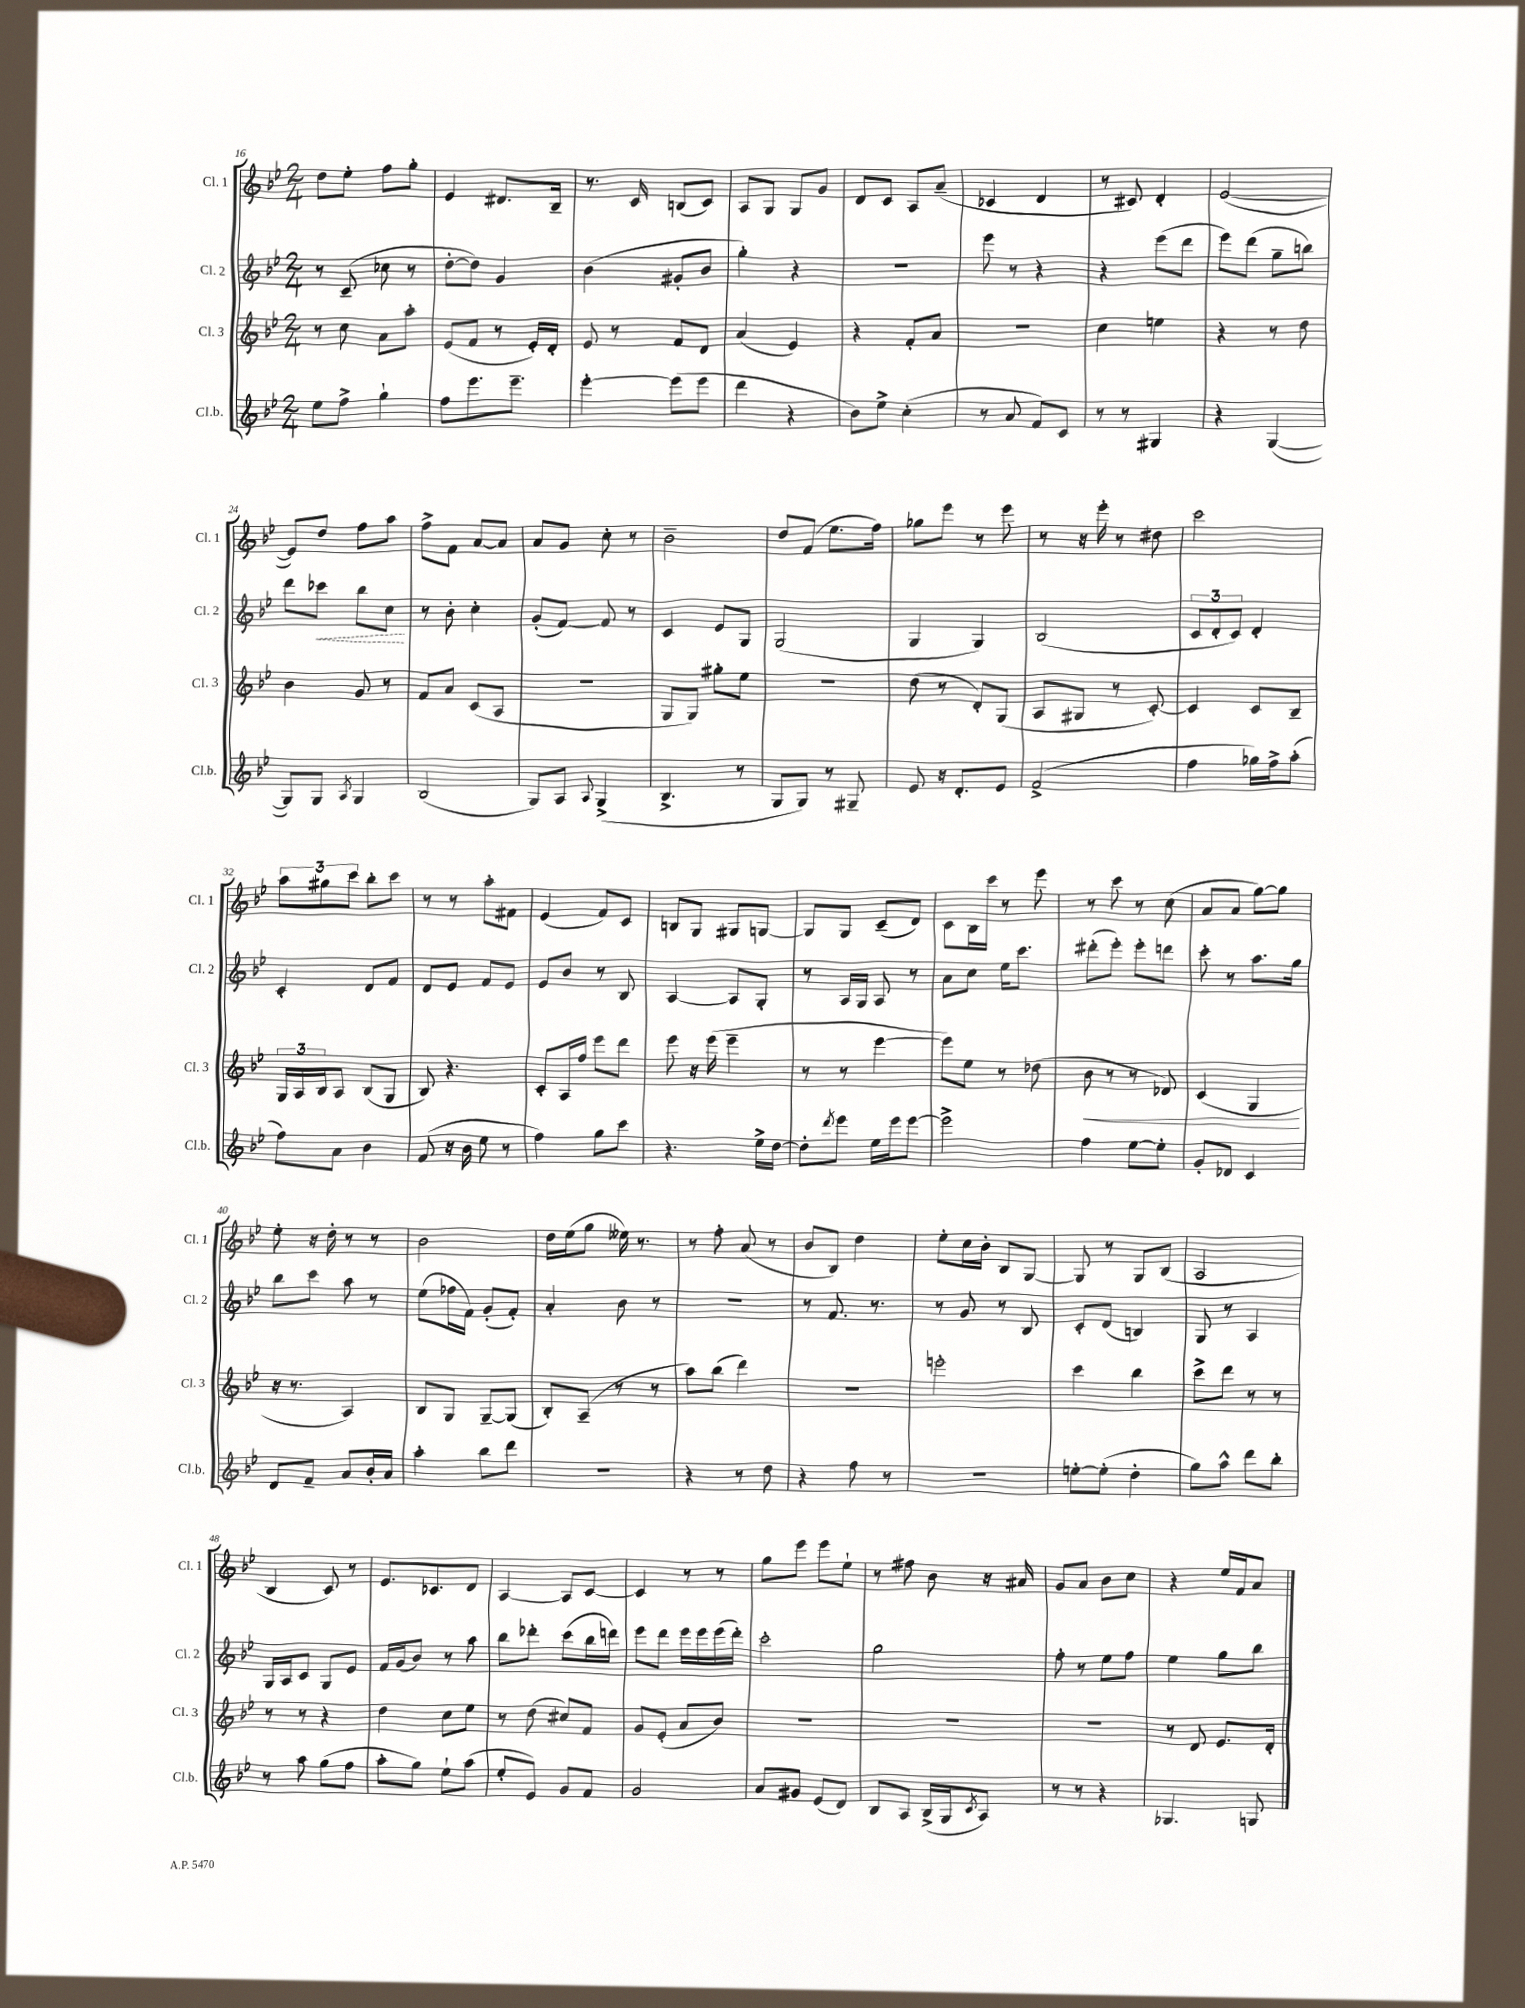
<<
\new StaffGroup <<
\new Staff = "s0" \with { instrumentName = "Cl. 1" shortInstrumentName = "Cl. 1" } {
    \clef treble \key bes \major \numericTimeSignature \time 2/4
    d''8 ees''8-. f''8 g''8-. |
    ees'4 dis'8. bes16-- |
    r8. c'16 b8( c'8) |
    a8 g8 g8 g'8 |
    d'8 c'8 a8 a'8--( |
    ces'4 d'4 |
    r8 cis'8) d'4-. |
    ees'2~( |
    ees'8) d''8 f''8 a''8 |
    f''8-> f'8 a'8~ a'8 |
    a'8 g'8 c''8-. r8 |
    bes'2-- |
    d''8 f'8( ees''8. f''16) |
    ges''8 ees'''8 r8 ees'''8 |
    r8 r16 ees'''16-. r8 dis''8 |
    c'''2 |
    \tuplet 3/2 { a''8 gis''8 c'''8 } bes''8-. c'''8 |
    r8 r8 a''8-. fis'8 |
    ees'4( f'8) c'8 |
    b8 g8 gis8 g8~ |
    g8 g8 c'8--( d'8) |
    c'8 bes16 c'''16 r8 ees'''8 |
    r8 c'''8 r8 c''8( |
    a'8 a'8 g''8~) g''8 |
    ees''8-. r16 d''16-. r8 r8 |
    bes'2 |
    d''16 ees''16( g''8 eeses''16) r8. |
    r8 f''8-. a'8( r8 |
    bes'8 bes8) d''4 |
    ees''8-. c''16 bes'16-. bes8 g8~ |
    g8 r8 g8 bes8( |
    a2 |
    bes4 c'8) r8 |
    ees'8. ces'8. d'8 |
    a4~ a8 c'8~ |
    c'4 r8 r8 |
    g''8 ees'''8 ees'''8 ees''8-! |
    r8 fis''8 bes'8 r16 ais'16 |
    g'8 a'8 bes'8 c''8 |
    r4 ees''16 f'16 a'8 \bar "|." |
}
\new Staff = "s1" \with { instrumentName = "Cl. 2" shortInstrumentName = "Cl. 2" } {
    \clef treble \key bes \major \numericTimeSignature \time 2/4
    r8 c'8--( ces''8 r8 |
    d''8~-. d''8) g'4 |
    bes'4( gis'8-. bes'8 |
    g''4-.) r4 |
    R2 |
    ees'''8 r8 r4 |
    r4 ees'''8( d'''8 |
    ees'''8) d'''8( g''8-- b''8) |
    d'''8 \once \override Hairpin.style = #'dashed-line ces'''8\< bes''8 c''8\! |
    r8 bes'8-. c''4-. |
    g'8-.( f'8~) f'8 r8 |
    c'4 ees'8 g8 |
    g2( |
    g4 g4) |
    bes2( |
    \tuplet 3/2 { c'8 d'8-. c'8) } d'4-. |
    c'4-. d'8 f'8 |
    d'8 ees'8 f'8 ees'8 |
    ees'8 bes'8 r8 bes8 |
    a4~ a8 g8-. |
    r8 a16 g16 a8 r8 |
    a'8 c''8 ees''16 c'''8. |
    dis'''8-.( ees'''8-.) ees'''8-. d'''8 |
    c'''8-. r8 a''8. g''16 |
    bes''8 c'''8 a''8 r8 |
    ees''8( fes''16 f'16) g'8-.( f'8-.) |
    a'4-. bes'8 r8 |
    R2 |
    r8 f'8. r8. |
    r8 g'8 r8 bes8 |
    c'8-. d'8( b4) |
    g8 r8 a4 |
    g16 a16 c'8 g8 ees'8 |
    f'16 g'16( bes'8) r8 a''8 |
    bes''8 des'''8-. c'''8( bes''16 d'''16) |
    ees'''8 d'''8 ees'''16 ees'''16 ees'''16( d'''16-.) |
    c'''2-. |
    g''2 |
    f''8-. r8 ees''8 f''8 |
    ees''4 g''8 bes''8 \bar "|." |
}
\new Staff = "s2" \with { instrumentName = "Cl. 3" shortInstrumentName = "Cl. 3" } {
    \clef treble \key bes \major \numericTimeSignature \time 2/4
    r8 c''8 a'8 a''8-. |
    ees'8( f'8 r8 ees'16-.) d'16-. |
    ees'8 r8 f'8 d'8 |
    a'4( ees'4) |
    r4 f'8-. a'8 |
    R2 |
    c''4 e''4 |
    r4 r8 d''8 |
    bes'4 g'8 r8 |
    f'8 a'8 c'8( a8 |
    R2 |
    g8 g8) gis''8-. ees''8 |
    r2 |
    d''8( r8 d'8-.) g8( |
    a8 gis8 r8 c'8~-.) |
    c'4 c'8 bes8-- |
    \tuplet 3/2 { g16 a16 bes16 } a8 bes8( g8 |
    bes8) r4. |
    c'8-. a16 f''16 ees'''8 d'''8 |
    ees'''8 r16 ees'''16( ees'''4-- |
    r8 r8 ees'''4~ |
    ees'''8) ees''8 r8 des''8( |
    bes'8\< r8 r8 des'8) |
    c'4( g4\! |
    r16 r8. a4) |
    bes8 g8 g8~-- g8( |
    bes8-.) a8--( r8 r8 |
    a''8) bes''8( d'''4) |
    R2 |
    e'''2-. |
    c'''4 bes''4 |
    c'''8-> d'''8 r8 r8 |
    r8 r8 r4 |
    d''4 c''8 ees''8 |
    r8 d''8( cis''8) f'8 |
    g'8 ees'8-.( a'8 bes'8) |
    R2 |
    R2 |
    R2 |
    r8 d'8 ees'8. d'16-. \bar "|." |
}
\new Staff = "s3" \with { instrumentName = "Cl.b." shortInstrumentName = "Cl.b." } {
    \clef treble \key bes \major \numericTimeSignature \time 2/4
    ees''8 f''8-> g''4-! |
    f''8 ees'''8. ees'''8.-- |
    ees'''4~-. ees'''8( ees'''8 |
    d'''4 r4 |
    bes'8) ees''8-> c''4-.( |
    r8 a'8 f'8) c'8 |
    r8 r8 gis4 |
    r4 g4~( |
    g8) g8 \acciaccatura { a8 } g4 |
    bes2( |
    g8) a8 \appoggiatura { a8 } g4->( |
    bes4.-> r8 |
    g8 g8) r8 gis8-- |
    ees'8 r16 d'8.-. ees'8 |
    f'2->( |
    f''4 ges''16) f''16-> a''8-.( |
    f''8) a'8 bes'4 |
    f'8( r16 bes'16 ees''8 r8 |
    f''4) g''8 c'''8 |
    r4. ees''16-> d''16~ |
    d''8-. \acciaccatura { d'''8 } ees'''8 ees''16 ees'''16 ees'''8~ |
    ees'''2-> |
    f''4 ees''8~ ees''8-. |
    g'8-. des'8 c'4 |
    d'8 f'8-- a'8 bes'16-. a'16 |
    a''4-. bes''8 d'''8 |
    r2 |
    r4 r8 d''8 |
    r4 f''8 r8 |
    R2 |
    e''8~-. e''8-.( d''4-. |
    g''8) a''8-^ d'''8 bes''8-. |
    r8 a''8 g''8( f''8 |
    a''8-. g''8) ees''8-! a''8( |
    ees''8-. ees'8) g'8 f'8 |
    g'2 |
    a'8 gis'8 ees'8( d'8) |
    bes8 a8 bes16->( g16 \acciaccatura { c'8 } a8) |
    r8 r8 r4 |
    ges4. g8 \bar "|." |
}
>>
>>
\layout { \context { \Score currentBarNumber = #16 } }
